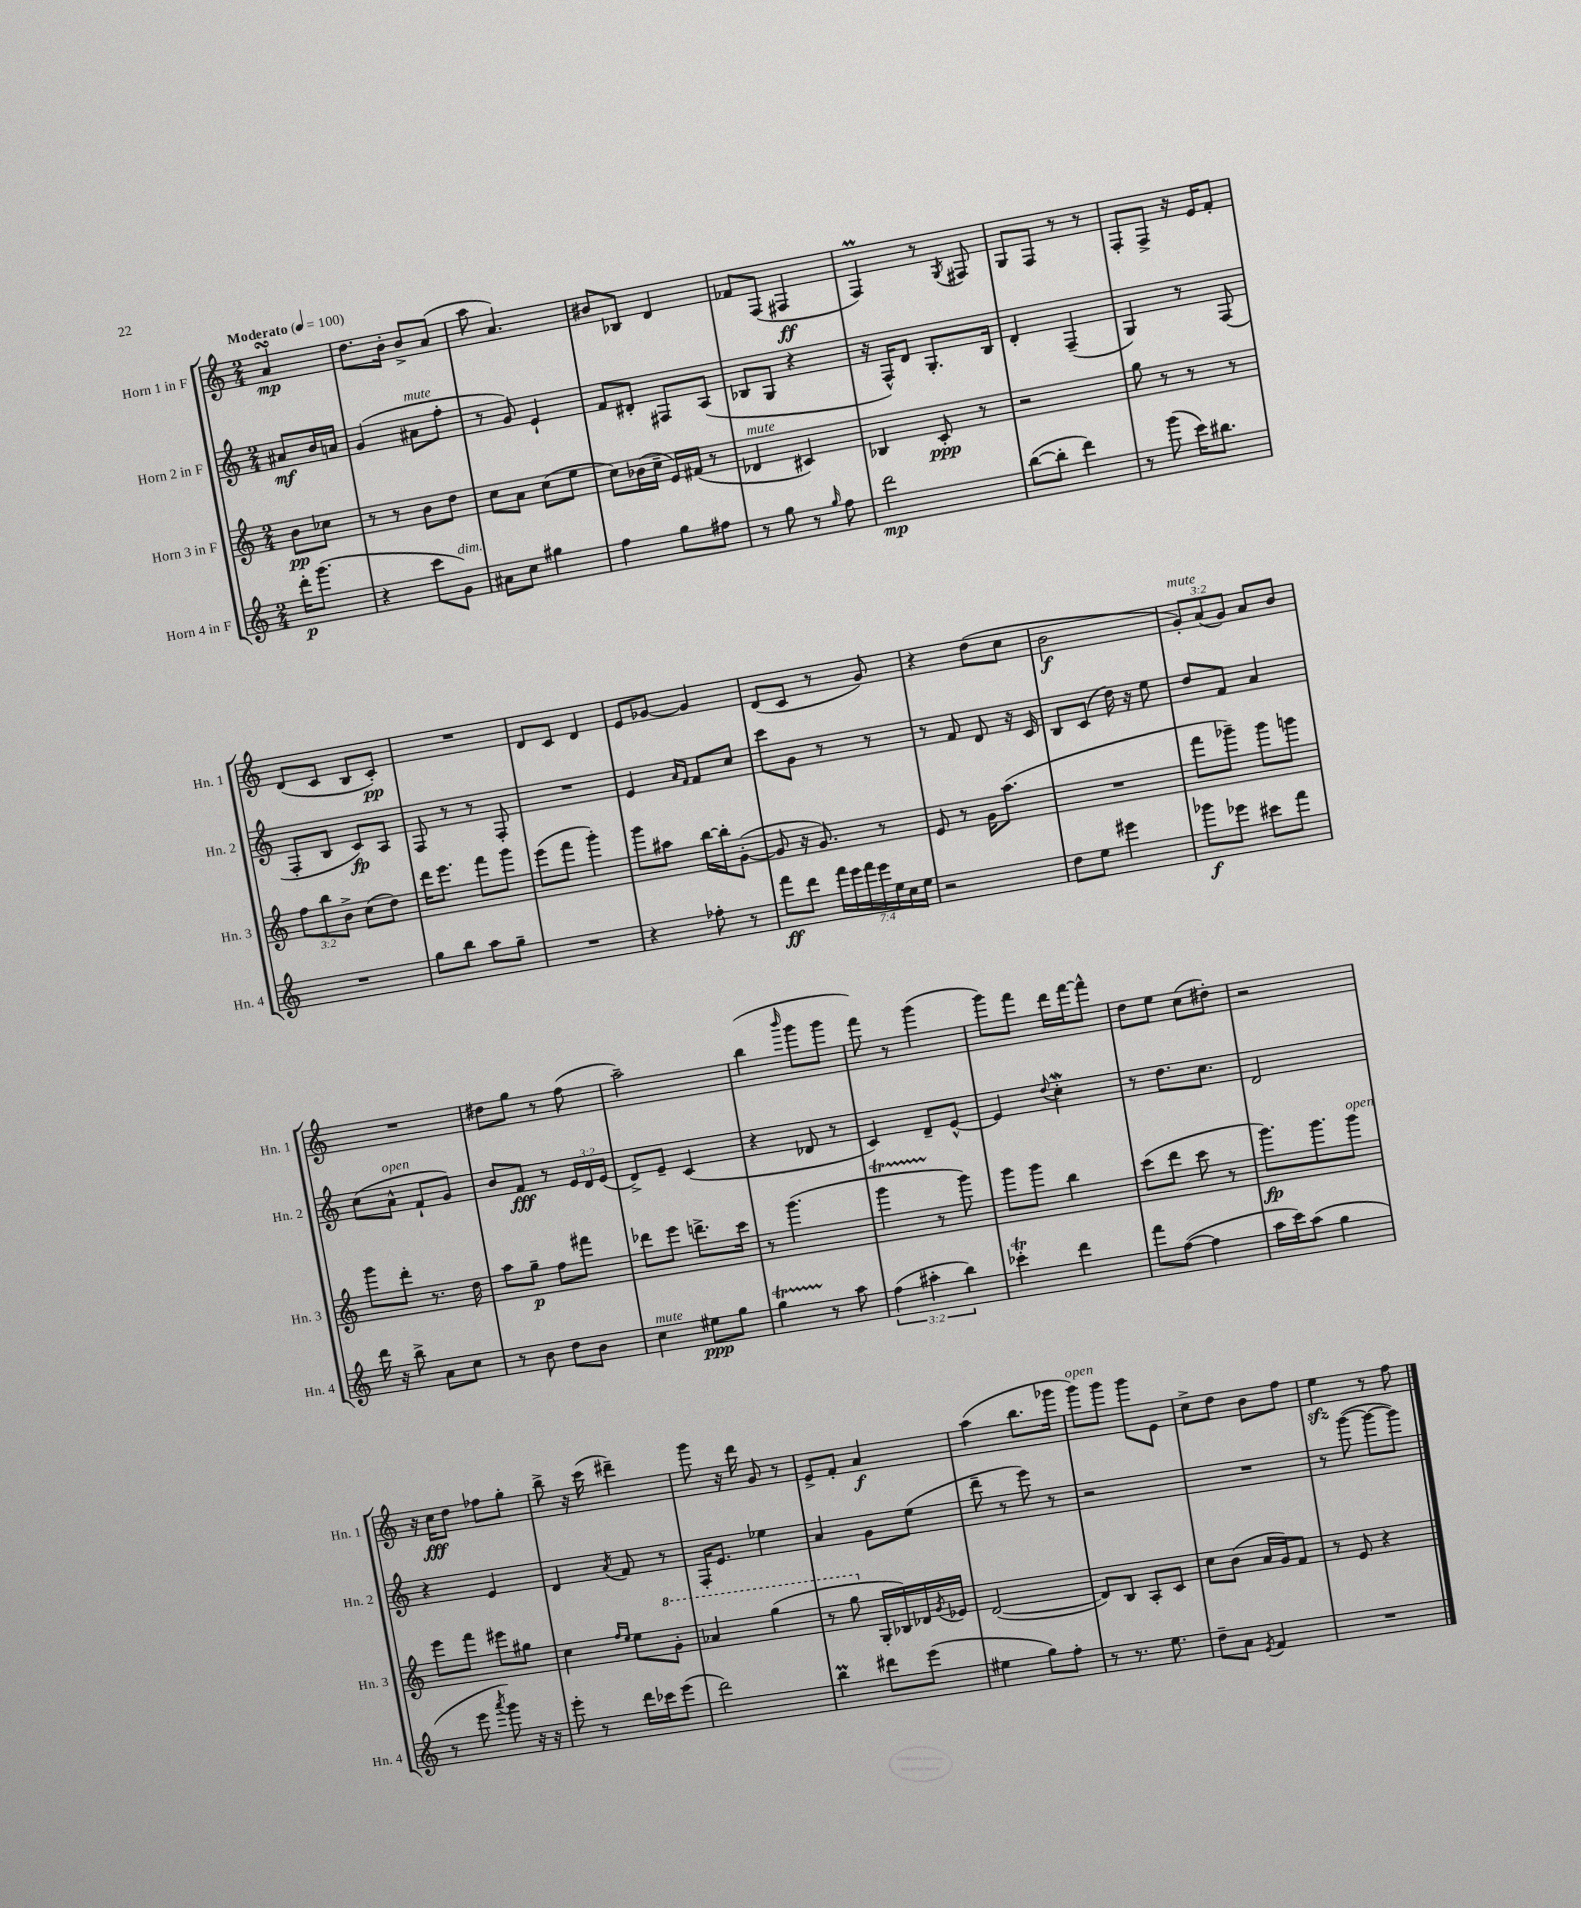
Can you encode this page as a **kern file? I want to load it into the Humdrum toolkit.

**kern	**kern	**kern	**kern
*staff4	*staff3	*staff2	*staff1
*clefG2	*clefG2	*clefG2	*clefG2
*k[]	*k[]	*k[]	*k[]
*M2/4	*M2/4	*M2/4	*M2/4
*MM100	*MM100	*MM100	*MM100
16ddd'	8b	8a#	4a
(8.ggg	.	.	.
.	8cc-	16b	.
.	.	16a	.
=	=	=	=
4r	8r	(4g	8.dd
.	8r	.	.
.	.	.	16b'
8ccc	8b	8a#	8b^
8g)	8dd	8ff'	(8a
=	=	=	=
8a#	8cc	8r	8aa
8cc	8a	8g)	4.a)
4gg#	(8cc	4e`	.
.	8ee	.	.
=	=	=	=
4ff	8cc)	8f	8b#
.	(16b-	8d#'	8B-
.	16cc~	.	.
8gg	16e)	8F#	4d
.	(16f#	.	.
8ff#	8r	(8A	.
=	=	=	=
8r	4d-	8B-	8f-
8gg	.	8G	(8F
8r	4c#)	4r	4F#
16qqgg	.	.	.
8ff	.	.	.
=	=	=	=
2ddd	4B-	16r	4F)
.	.	16F^^)	.
.	.	8d	.
.	8c'	8.G'	8r
.	.	.	8qG
.	8r	.	8F#
.	.	16B	.
=	=	=	=
([8bb	2r	4d'	8G
8bb']	.	.	8F
4ddd)	.	(4F~	8r
.	.	.	8r
=	=	=	=
8r	8gg	4G)	8F'
(8ggg	8r	.	8F^
16ccc)	8r	8r	16r
8.bb#	.	.	16e
.	8r	(8F	8f'
=	=	=	=
2r	12ff	8F'	(8d
.	12bb	.	.
.	.	8B	8c
.	12b^	.	.
.	(8cc	8c)	8B
.	8dd)	8A	8c')
=	=	=	=
8gg	16ddd	8F	2r
.	8.eee	.	.
8bb	.	8r	.
8aa	8fff	8r	.
8gg~	8ggg	8F'	.
=	=	=	=
2r	(8eee	2r	8d
.	8fff	.	8c
.	4ggg')	.	4d
=	=	=	=
4r	8ggg	4e	8e
.	8aa#	.	[8g-
.	.	16qqa	.
.	.	16qqf	.
8ff-'	[16bb	8f	4g-]
.	16bb']	.	.
8r	([8g'	8cc	.
=	=	=	=
8fff	8g]	8ccc	(8d
8ddd	16r	8g	8c
.	8.g)	.	.
28fff	.	8r	8r
28eee	.	.	.
28fff	.	.	.
28eee	.	.	.
.	8r	8r	8g)
28ee	.	.	.
28cc	.	.	.
28ee	.	.	.
=	=	=	=
2r	8e	8r	4r
.	8r	8f	.
.	16g	8d	(8dd
.	(8.aa	.	.
.	.	16r	8cc
.	.	16c	.
=	=	=	=
8dd	2r	8B	2b
8ee	.	(8c	.
4eee#	.	16dd)	.
.	.	16r	.
.	.	8ee	.
=	=	=	=
8ggg-	8fff	8dd	12g')
.	.	.	(12a
8eee-	8ggg-~)	8f	.
.	.	.	12g)
8ccc#	8ggg-	4a	8a
8fff	8ggg	.	8b
=	=	=	=
16ddd	8ggg	(8cc	2r
16r	.	.	.
8bb^	8ddd'	8a^^	.
8a	8.r	8f`	.
8cc	.	8g)	.
.	16dd	.	.
=	=	=	=
8r	8aa	8b	8dd#
8b	8gg~	8f	8gg
8dd	8ff	8r	8r
8b	8fff#	24e	(8ff
.	.	24d	.
.	.	(24e	.
=	=	=	=
4cc	8ddd-	8d^)	2aa~)
.	8eee	8e~	.
8ee#	8.ddd^	(4c	.
8gg	.	.	.
.	16ccc	.	.
=	=	=	=
4gg	8r	4r	(4bb
.	(4.ggg	.	.
.	.	.	16qqbbb
8r	.	8d-	8ggg
8aa	.	8r	8ggg
=	=	=	=
(6ff	4ggg	4c)	8fff)
.	.	.	8r
6aa#'	.	.	.
.	8r	8d~	(4ggg
6bb)	.	.	.
.	8ggg)	[8e^^	.
=	=	=	=
4ccc-'	8ggg	4e]	8ggg)
.	8ggg	.	8fff
.	.	8qqdd	.
4ddd	4bb	4cc'	16ddd
.	.	.	[16fff
.	.	.	8fff^^]
=	=	=	=
8fff	(8ccc	8r	8dd
([8ff	8ddd	8.dd	8ee
4ff]	8ccc	.	(8cc
.	.	8.cc	.
.	8r	.	8dd#')
=	=	=	=
16aa	8.ggg)	2d	2r
16ccc)	.	.	.
(8aa	.	.	.
.	8.ggg	.	.
4gg	.	.	.
.	8ggg	.	.
=	=	=	=
8r	8eee	4r	16r
.	.	.	16cc
8eee	8fff	.	8dd
8qaaa	.	.	.
8ggg)	8eee#	4e	8ff-
16r	8gg#	.	8gg'
16r	.	.	.
=	=	=	=
8eee'	4cc	4d	8bb^
8r	.	.	16r
.	.	.	(16ccc
.	16qqff	.	.
.	16qqee	8qa	.
16ddd	8ee	8f	4ddd#~)
16ccc-	.	.	.
(8eee	8gg'	8r	.
=	=	=	=
2ddd)	4aa-	16F'	8ggg
.	.	8.e	.
.	.	.	16r
.	.	.	16ddd
.	(4ggg	4ee-	8g
.	.	.	8r
=	=	=	=
4bb	8r	4a	8e^
.	8ggg	.	8f'
8ddd#	16G'	8g	4a
.	16B-)	.	.
(8eee	16d-	(8ee	.
.	8qg	.	.
.	16e-	.	.
=	=	=	=
4ee#	([2d	8ddd~	(4aa
.	.	8r	.
8gg)	.	8eee)	8.bb
8ff'	.	8r	.
.	.	.	16ggg-
=	=	=	=
8r	8d])	2r	8ggg)
8.r	8B	.	8ggg
.	8A'	.	8ggg
8.ee	.	.	.
.	8c	.	8e
=	=	=	=
8dd~	8cc	2r	8cc^
8a	(8b	.	8dd
8qe	.	.	.
4f	16a	.	8b
.	16g)	.	.
.	8f	.	8ff
=	=	=	=
2r	8r	8r	4ee
.	8e	([8ggg	.
.	4r	8ggg_	8r
.	.	8ggg])	8ff
==	==	==	==
*-	*-	*-	*-
